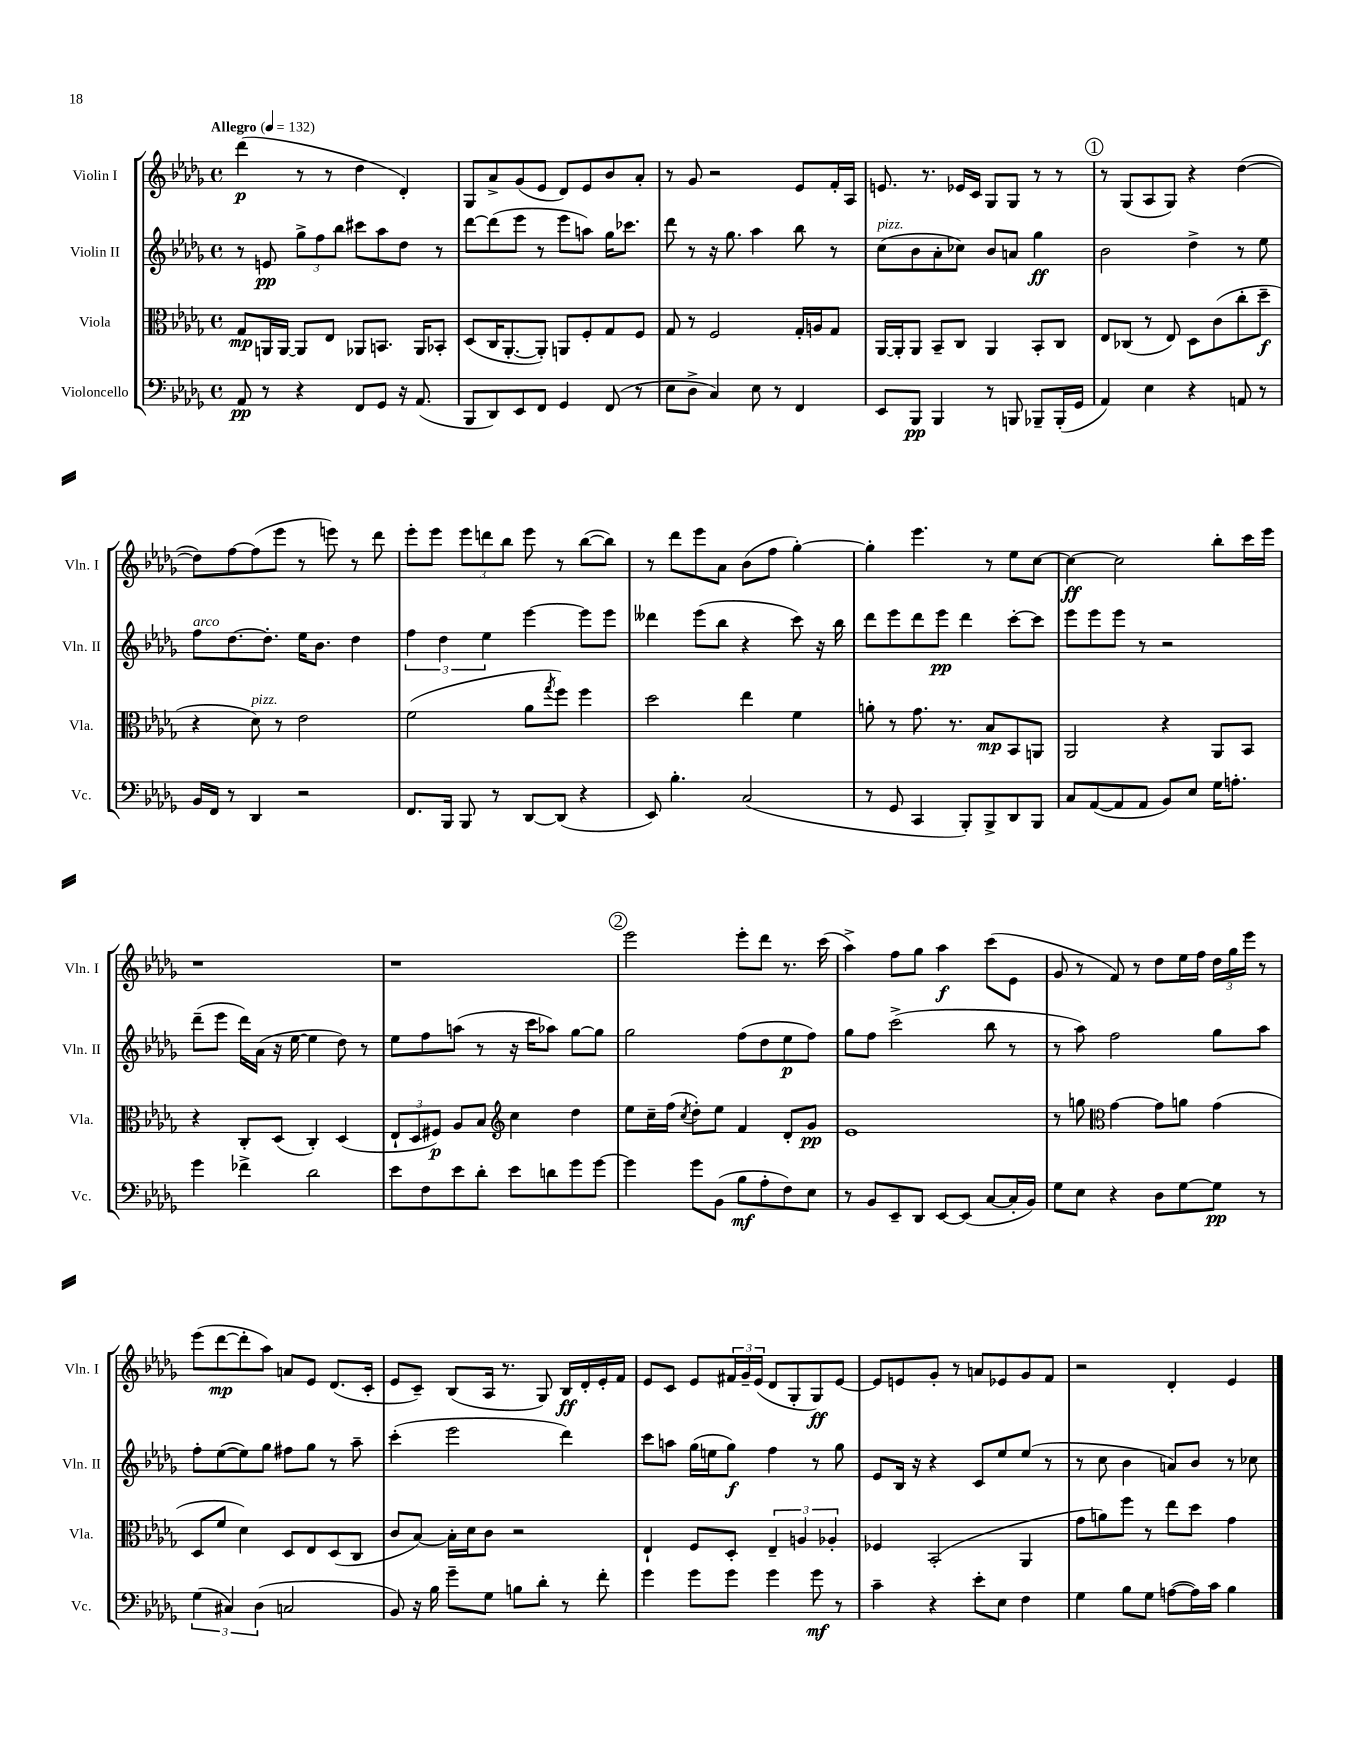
<<
\new StaffGroup <<
\new Staff = "s0" \with { instrumentName = "Violin I" shortInstrumentName = "Vln. I" } {
    \clef treble \key des \major \defaultTimeSignature \time 4/4 \tempo "Allegro" 4 = 132
    des'''4\p( r8 r8 des''4 des'4-.) |
    ges8 aes'8-> ges'8( ees'8 des'8) ees'8 bes'8 aes'8-. |
    r8 ges'8 r2 ees'8 f'16-. aes16 |
    e'8. r8. ees'16 c'16 ges8 ges8 r8 r8 |
    \mark \markup { \circle "1" } r8 ges8( aes8 ges8) r4 des''4~( |
    des''8) f''8~ f''8( ees'''8 r8 e'''8) r8 des'''8 |
    ees'''8-. ees'''8 \tuplet 3/2 { ees'''8 d'''8 bes''8 } ees'''8 r8 bes''8~( bes''8) |
    r8 des'''8 ees'''8 aes'8 bes'8( f''8 ges''4~-.) |
    ges''4-. ees'''4. r8 ees''8 c''8~ |
    c''4~\ff c''2 bes''8-. c'''16 ees'''16 |
    r1 |
    r1 |
    \mark \markup { \circle "2" } ees'''2 ees'''8-. des'''8 r8. c'''16( |
    aes''4->) f''8 ges''8 aes''4\f c'''8( ees'8 |
    ges'8 r8 f'8) r8 des''8 ees''16 f''16 \tuplet 3/2 { des''16 ges''16 ees'''16 } r8 |
    ees'''8( des'''8~\mp des'''8-. aes''8) a'8 ees'8 des'8.( c'16-. |
    ees'8 c'8--) bes8( aes16 r8. ges8) bes16\ff des'16-. ees'16-. f'16 |
    ees'8 c'8 ees'8 \tuplet 3/2 { fis'16 ges'16-- ees'16( } des'8 ges8-. ges8\ff) ees'8~ |
    ees'8 e'8 ges'8-. r8 a'8 ees'8 ges'8 f'8 |
    r2 des'4-. ees'4 \bar "|." |
}
\new Staff = "s1" \with { instrumentName = "Violin II" shortInstrumentName = "Vln. II" } {
    \clef treble \key des \major \defaultTimeSignature \time 4/4
    r8 e'8\pp \tuplet 3/2 { ges''8-> f''8 bes''8 } cis'''8 aes''8 des''8 r8 |
    des'''8~ des'''8( ees'''8 r8 ees'''8 a''8) ges''16 ces'''8. |
    des'''8 r8 r16 ges''8. aes''4 bes''8 r8 |
    c''8^\markup { \italic "pizz." }( bes'8 aes'8-. ces''8) bes'8 a'8 ges''4\ff |
    \mark \markup { \circle "1" } bes'2 des''4-> r8 ees''8 |
    f''8^\markup { \italic "arco" } des''8.~ des''8.-. ees''16 bes'8. des''4 |
    \tuplet 3/2 { f''4 des''4 ees''4 } ees'''4~ ees'''8 ees'''8 |
    deses'''4 ees'''8( bes''8 r4 c'''8) r16 bes''16 |
    des'''8 ees'''8 des'''8 ees'''8\pp des'''4 c'''8~-. c'''8 |
    ees'''8 ees'''8 ees'''8 r8 r2 |
    des'''8--( ees'''8 des'''16) aes'16( r16 ees''16~ ees''4 des''8) r8 |
    ees''8 f''8 a''8( r8 r16 c'''16 aes''8) ges''8~ ges''8 |
    \mark \markup { \circle "2" } ges''2 f''8( des''8 ees''8\p f''8) |
    ges''8 f''8 c'''2->( bes''8 r8 |
    r8 aes''8) f''2 ges''8 aes''8 |
    f''8-. ees''8~( ees''8) ges''8 fis''8 ges''8 r8 aes''8-- |
    c'''4-.( ees'''2 des'''4) |
    c'''8 a''8 ges''16( e''16 ges''8\f) f''4 r8 ges''8 |
    ees'8 bes16 r16 r4 c'8 ees''8 ees''8( r8 |
    r8 c''8 bes'4 a'8) bes'8 r8 ces''8 \bar "|." |
}
\new Staff = "s2" \with { instrumentName = "Viola" shortInstrumentName = "Vla." } {
    \clef alto \key des \major \defaultTimeSignature \time 4/4
    ges8\mp a,16 a,16~ a,8 ees8 aes,8 b,8. aes,16 bes,8-. |
    des8( c16 aes,8.~-. aes,8-.) a,8 f8-. ges8 f8 |
    ges8 r8 f2 ges16-. a16 ges8 |
    aes,16~ aes,16-. aes,8 bes,8-- c8 aes,4 bes,8-. c8 |
    \mark \markup { \circle "1" } ees8 ces8( r8 ees8) des8 c'8( c''8-. des''8--\f |
    r4 des'8^\markup { \italic "pizz." }) r8 ees'2 |
    f'2( aes'8 \acciaccatura { ges''8 } f''8) f''4 |
    des''2 ees''4 f'4 |
    a'8-. r8 ges'8. r8. bes8\mp bes,8 a,8 |
    aes,2 r4 aes,8 bes,8 |
    r4 c8-. des8( c4-.) des4( |
    \tuplet 3/2 { ees8-! des8 fis8\p) } aes8 bes8 \clef treble c''4 des''4 |
    \mark \markup { \circle "2" } ees''8 c''16-- f''16( \acciaccatura { c''8 } des''8-.) ees''8 f'4 des'8-. ges'8\pp |
    ees'1 |
    r8 g''8 \clef alto ges'4~ ges'8 a'8 ges'4( |
    des8 f'8 des'4) des8 ees8 des8( c8 |
    c'8 bes8~) bes16-. des'16 c'8 r2 |
    ees4-! f8 des8-. \tuplet 3/2 { ees4-- a4 aes4-. } |
    fes4 bes,2-.( aes,4 |
    ges'8 a'8) f''8 r8 ees''8 des''8 ges'4 \bar "|." |
}
\new Staff = "s3" \with { instrumentName = "Violoncello" shortInstrumentName = "Vc." } {
    \clef bass \key des \major \defaultTimeSignature \time 4/4
    aes,8\pp r8 r4 f,8 ges,8 r16 aes,8.( |
    bes,,8 des,8) ees,8 f,8 ges,4 f,8( r8 |
    ees8 des8-> c4) ees8 r8 f,4 |
    ees,8 bes,,8\pp bes,,4 r8 b,,8 bes,,8-- bes,,16-.( ges,16 |
    \mark \markup { \circle "1" } aes,4) ees4 r4 a,8 r8 |
    bes,16 f,16 r8 des,4 r2 |
    f,8. bes,,16 bes,,8 r8 des,8~ des,8( r4 |
    ees,8) bes4.-. c2( |
    r8 ges,8 c,4 bes,,8-.) bes,,8-> des,8 bes,,8 |
    c8 aes,8~( aes,8 aes,8 bes,8) ees8 ges16 a8.-. |
    ges'4 fes'4-> des'2 |
    ees'8 f8 ees'8 des'8-. ees'8 d'8 ges'8 ges'8~ |
    \mark \markup { \circle "2" } ges'4 ges'8 bes,8( bes8\mf aes8-. f8) ees8 |
    r8 bes,8 ees,8-- des,8 ees,8~ ees,8( c8~ c16-. bes,16) |
    ges8 ees8 r4 des8 ges8~ ges8\pp r8 |
    \tuplet 3/2 { ges4( cis4) des4( } c2 |
    bes,8) r16 bes16 ges'8-- ges8 b8 des'8-. r8 f'8-. |
    ges'4 ges'8 ges'8 ges'4 ges'8\mf r8 |
    c'4-- r4 ees'8-. ees8 f4 |
    ges4 bes8 ges8 a8~( a16) c'16 bes4 \bar "|." |
}
>>
>>
\layout { \context { \Score \remove "Bar_number_engraver" } }
